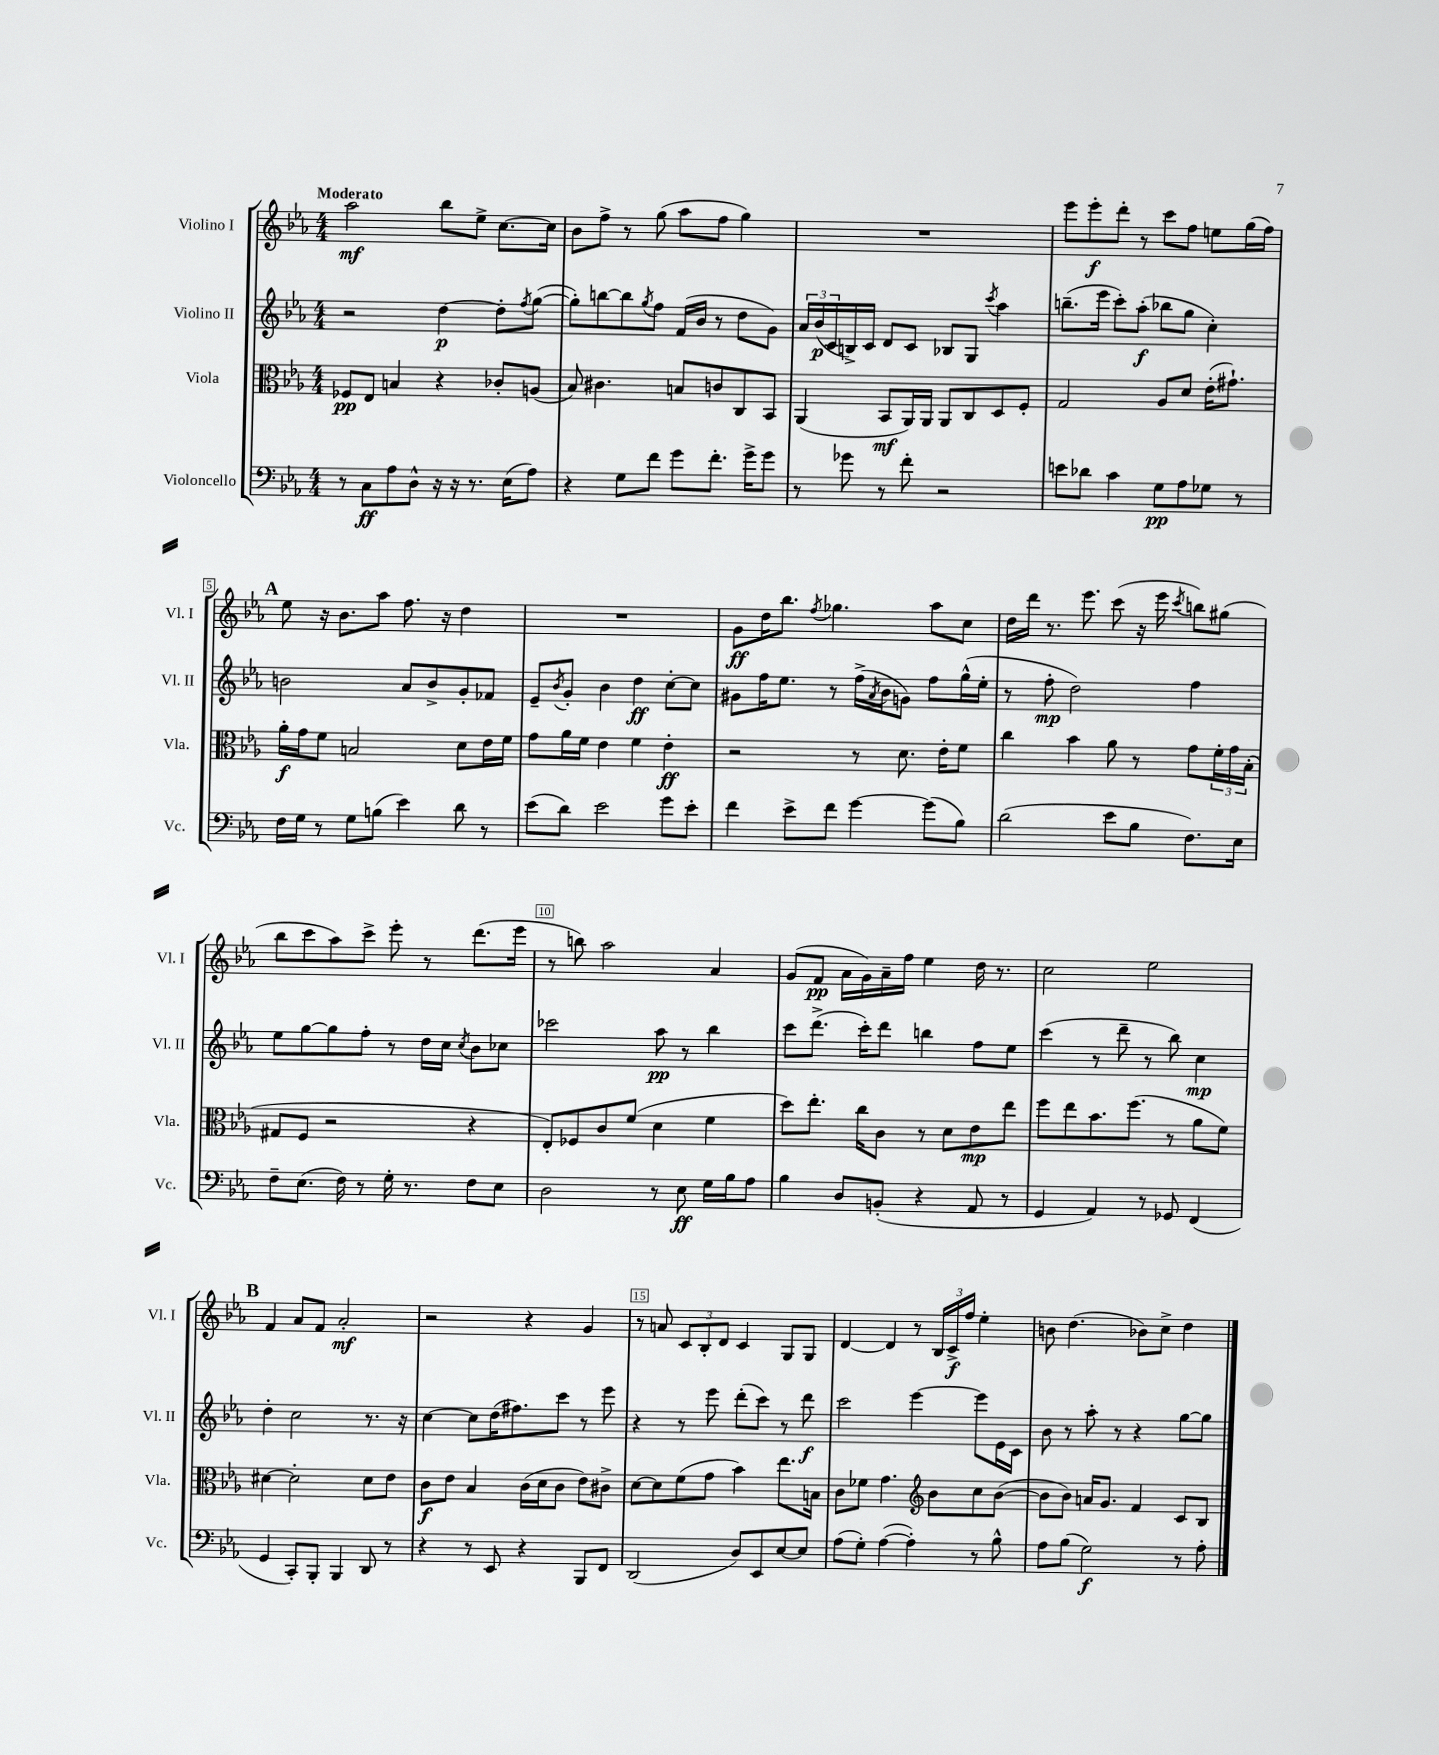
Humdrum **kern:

**kern	**kern	**kern	**kern
*staff4	*staff3	*staff2	*staff1
*clefF4	*clefC3	*clefG2	*clefG2
*k[b-e-a-]	*k[b-e-a-]	*k[b-e-a-]	*k[b-e-a-]
*M4/4	*M4/4	*M4/4	*M4/4
8r	8F-	2r	2aa-
8C	8E-	.	.
8A-	4B	.	.
8D^^	.	.	.
16r	4r	[4dd	8bb-
16r	.	.	.
8.r	.	.	8ee-^
.	8c-'	8dd']	[8.cc
(16E-	.	.	.
.	.	8qff	.
8A-)	(8A	([8gg	.
.	.	.	16cc]
=	=	=	=
4r	8B-)	8gg'])	8b-
.	4.c#	[8bb	8ff^
8G	.	8bb]	8r
.	.	8qgg	.
8f	.	8ff	(8gg
8g	8B	(16f	8aa-
.	.	16b-	.
8.f'	8c	8r	8ff
.	8C	8dd	4gg)
16g^	.	.	.
8g	8BB-	8g)	.
=	=	=	=
8r	(4AA-	24a-	1r
.	.	(24b-	.
.	.	24c	.
8g-	.	16B^)	.
.	.	16c	.
8r	8BB-	8d	.
8f'	16AA-)	8c	.
.	16AA-	.	.
2r	8AA-	8B-	.
.	8C	8G	.
.	.	8qccc	.
.	8D	4aa-	.
.	8F'	.	.
=	=	=	=
8e	2G	(8.bb~	8eee-
8d-	.	.	8eee-'
.	.	16eee-	.
4c	.	8ccc')	8ddd'
.	.	(8aa-'	8r
8G	8A-	8bb-	8ccc
8A-	8d	8gg	8ff
8G-	(16e-'	4cc')	8ee
.	8.g#`)	.	.
8r	.	.	(16gg
.	.	.	16ff)
=	=	=	=
16F	16a-'	2b	8ee-
16G	16g	.	.
8r	8f	.	16r
.	.	.	8.b-
8G	2B	.	.
(8B	.	.	8aa-
4e-)	.	8a-	8.ff
.	.	8b^	.
.	.	.	16r
8d	8d	8g'	4dd
8r	16e-	8f-	.
.	16f	.	.
=	=	=	=
(8e-	8g	8e-~	1r
.	.	8qb-	.
8d)	16a-	8g'	.
.	16f	.	.
2e-	4e-	4b-	.
.	4f	4dd	.
8g	4e-'	[8cc'	.
8e-'	.	8cc]	.
=	=	=	=
4f	2r	8g#	8g
.	.	16ff	16dd
.	.	8.ee-	8.bb-
8e-^	.	.	.
.	.	.	8qff
8f	.	8r	4.gg-
[4g	8r	(16ff^	.
.	.	8qa-	.
.	.	16b-	.
.	8.d	8g)	.
(8g]	.	8ff	8aa-
.	16e-'	.	.
8B-)	8f	(16gg^^	8cc
.	.	16ee-'	.
=	=	=	=
(2d	4cc	8r	16dd
.	.	.	16ddd
.	.	8ff'	8.r
.	4b-	2dd)	.
.	.	.	8.eee-
8e-	8a-	.	(8ccc
8B-	8r	.	16r
.	.	.	16eee-
.	.	.	8qccc
8.F)	8g	4ff	8bb)
.	24f'	.	(8gg#
.	24g	.	.
16E-	.	.	.
.	(24B-'	.	.
=	=	=	=
8F~	8G#	8ee-	8bb-
(8.E-	8F	[8gg	8ccc
.	2r	8gg]	8aa-)
16F)	.	.	.
8r	.	8ff'	8ccc^
16G'	.	8r	8eee-'
8.r	.	.	.
.	.	16dd	8r
.	.	16cc	.
.	.	8qcc	.
8F	4r	8b-	(8.ddd
8E-	.	8cc-	.
.	.	.	16eee-
=	=	=	=
2D	8E-')	2ccc-	8r
.	8F-	.	8bb)
.	8c	.	2aa-
.	(8f	.	.
8r	4d	8aa-	.
8E-	.	8r	.
16G	4f	4bb-	4a-
16B-	.	.	.
8A-	.	.	.
=	=	=	=
4B-	8dd)	8ccc	(8g
.	8.ee-'	(8.ddd^	8f
8D	.	.	16a-
.	16cc	16ccc')	16g)
(8BB'	8c	8ddd	16a-~
.	.	.	16ff
4r	8r	4bb	4ee-
.	8d	.	.
8AA-	8e-	8ff	16dd
.	.	.	8.r
8r	8ee-	8ee-	.
=	=	=	=
4GG	8ff	(4ccc	2cc
.	8ee-	.	.
4AA-)	8.b-	8r	.
.	.	8ddd~	.
.	(8.ff	.	.
8r	.	8r	2ee-
8GG-	8r	8bb-)	.
(4FF	8a-	4cc	.
.	8f)	.	.
=	=	=	=
4GG	[4d#	4dd'	4f
8CC')	2d#']	2cc	8a-
8BBB-'	.	.	8f
4BBB-	.	.	2a-'
8DD	8d#	8.r	.
8r	8e-	.	.
.	.	16r	.
=	=	=	=
4r	8c	[4cc	2r
.	8e-	.	.
8r	4B-	8cc]	.
8EE-	.	(16dd	.
.	.	8.ff#)	.
4r	(16c	.	4r
.	16d	.	.
.	8c	8ccc	.
8BBB-	8e-)	8r	4g
8FF	8c#^	8eee-	.
=	=	=	=
(2DD	[8d	4r	8r
.	8d]	.	8a
.	(8f	8r	12c
.	.	.	12B-'
.	8g	8eee-	.
.	.	.	12d
8D)	4b-)	(8ddd'	4c
8EE-	.	8ccc)	.
[8E-	8.ee-	8r	8G
8E-]	.	8ddd	8G
.	16B	.	.
=	=	=	=
(8A-	8c	2ccc	[4d
8G')	8f-	.	.
([4A-	4.g	.	4d]
4A-'])	.	[4eee-	8r
*	*clefG2	*	*
.	8b-	.	24B-
.	.	.	24c^
.	.	.	24ff
8r	8cc	8eee-]	4ee-'
8B-^^	([8b-	16e-	.
.	.	16c	.
=	=	=	=
8A-	8b-]	8b-	8b
(8B-	8b-)	8r	(4.dd
2G)	16a	8aa-'	.
.	8.g	.	.
.	.	8r	.
.	4f	4r	8b-)
.	.	.	8cc^
8r	8c	[8gg	4dd
8A-'	8B-	8gg]	.
==	==	==	==
*-	*-	*-	*-
